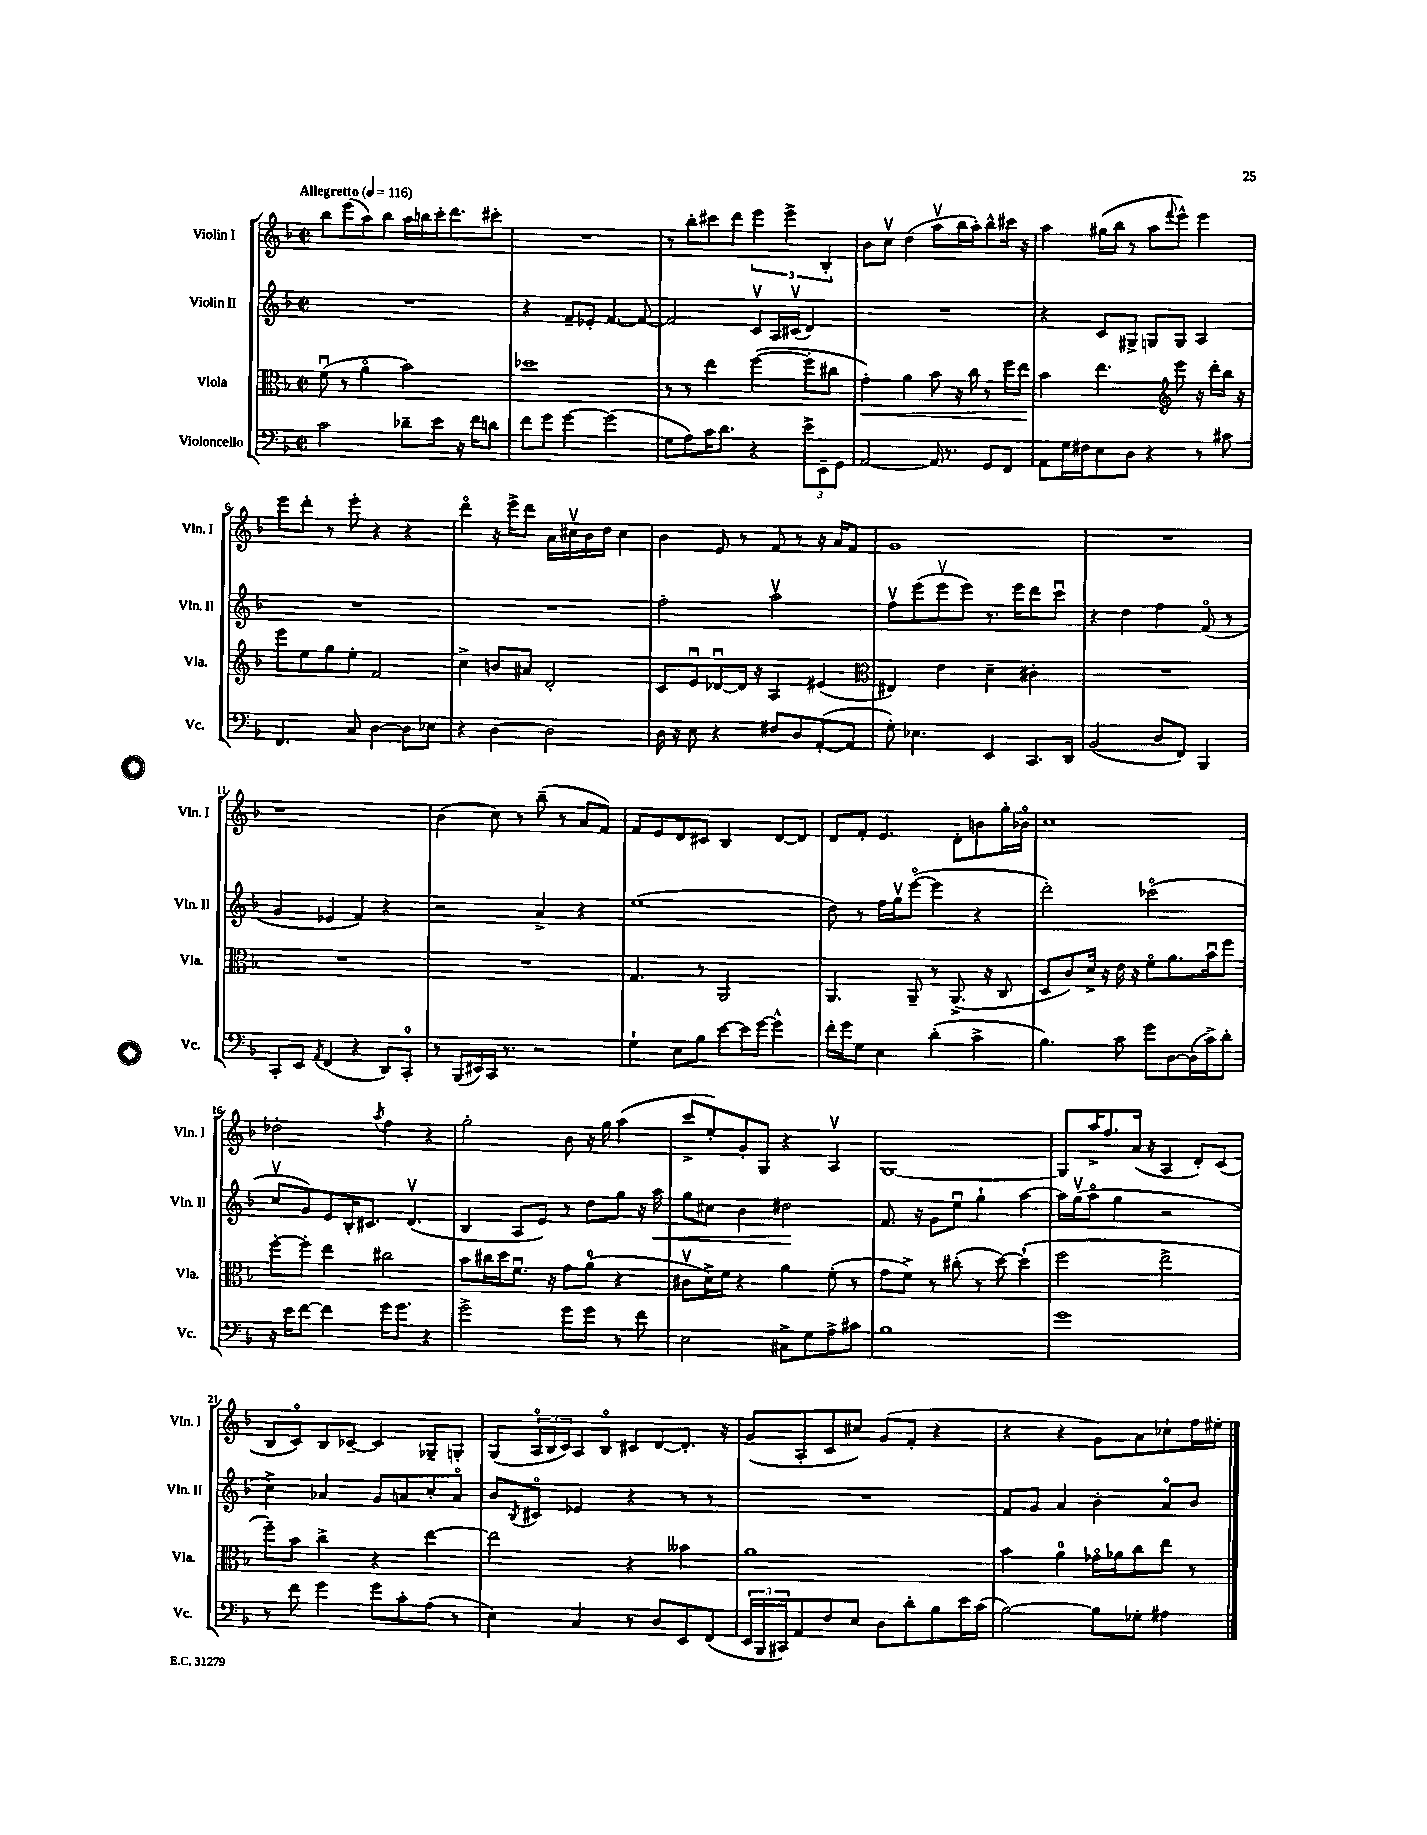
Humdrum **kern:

**kern	**kern	**kern	**kern
*staff4	*staff3	*staff2	*staff1
*clefF4	*clefC3	*clefG2	*clefG2
*k[b-]	*k[b-]	*k[b-]	*k[b-]
*M2/2	*M2/2	*M2/2	*M2/2
*met(c|)	*met(c|)	*met(c|)	*met(c|)
*MM116	*MM116	*MM116	*MM116
2c\	(8fu\	1r	8bb-\L
.	8r	.	(8eee\
.	4ao\	.	8aa\)
.	.	.	8bb-\J
8d-~\L	2b-\)	.	16aa\LL
.	.	.	16bb\
8e\J	.	.	16ccc'\J
.	.	.	8.ddd\
16r	.	.	.
16f\LK	.	.	.
8d\J	.	.	8ccc#'\J
=	=	=	=
8f\L	1dd-	4r	1r
8g\J	.	.	.
[4g\	.	8f~/L	.
.	.	8e-'/J	.
(2g\]	.	[4.f/	.
.	.	8f/_	.
=	=	=	=
8G\L	8r	2f/]	8r
8A\)	8r	.	8bb-'\L
16c\K	4ee\	.	8ccc#\
8.d\J	.	.	.
.	.	.	8ddd\J
4r	([4ff\	8cv/L	6eee\
.	.	16A/L	.
.	.	.	6eee^\
.	.	(16c#v/JJ	.
12e^\L	8ff'\]L	4d/)	.
12EE~\	.	.	6B-'/
.	8cc#\J	.	.
12GG\J	.	.	.
=	=	=	=
[2AA/	4g'\)	1r	8b-\L
.	.	.	8ccv\J
.	4a\	.	(4dd\
16AA/]	8b-\	.	8aav\L
8.r	.	.	.
.	16r	.	16bb-\L
.	16cc\	.	16aa'\J)
8GG/L	8r	.	8bb-^^\
8FF/J	16ff\LL	.	16ccc#\Jk
.	16ee\JJ	.	16r
=	=	=	=
8AA\L	4b-\	4r	4aa\
16G\L	.	.	.
16F#\J	.	.	.
8E\	4.ee\	8c/L	(16gg#\LL
.	.	.	16bb-\JJ
8D\J	.	8G#^/J	8r
4r	.	8G/L	8aa\L
*	*clefG2	*	*
.	.	.	8qqfff/
.	8eee\	8G/J	8eee^^\J)
8r	16r	4A/	4eee\
.	16ddd'\LL	.	.
8c#\	16bb-\JJ	.	.
.	16r	.	.
=	=	=	=
4.FF/	8eee\L	1r	8eee\L
.	8ee\	.	8ddd'\J
.	8gg\	.	8r
8C/	8ee'\J	.	8eee'\
[4D\	2f/	.	4r
8D\]L	.	.	4r
8E-\J	.	.	.
=	=	=	=
4r	4cc^\	1r	4dddo\
[4D\	8b/L	.	16r
.	.	.	16eee^\LK
.	8a#/J	.	8ddd\J
2D\]	2d'/	.	16a\LL
.	.	.	16cc#v\
.	.	.	16b-\
.	.	.	16dd\JJ
.	.	.	4cc#\
=	=	=	=
16D\	8c/L	2ff'\	4b-\
16r	.	.	.
8E\	8eu/	.	.
4r	[8d-u/	.	8e/
.	16d-/]Jk	.	8r
.	16r	.	.
8F#/L	4A/	2aav\	8f/
8D/	.	.	8r
([8AA'/	(4e#/	.	16r
.	.	.	16a/LK
8AA/]J	.	.	8f/J
=	=	=	=
*	*clefC3	*	*
8G'\)	4E#/)	8ffv\L	1g
4.E-\	.	(8eee\	.
.	4e\	8eeev\	.
.	.	8eee\J)	.
4EE/	4d~\	8.r	.
.	.	16eee\LK	.
8.CC/L	4c#'\	8ddd\	.
.	.	8cccu\J	.
16DD/Jk	.	.	.
=	=	=	=
(2BB-/	1r	4r	1r
.	.	4dd\	.
8D/L	.	4ff\	.
8FF/J)	.	.	.
4BBB-/	.	(8fo/	.
.	.	8r	.
=	=	=	=
8CC'/L	1r	4g/	1r
8EE/J	.	.	.
8qAA/	.	.	.
(4FF/	.	4e-/	.
4r	.	4f/)	.
8DD/L)	.	4r	.
8CC'/J	.	.	.
=	=	=	=
8r	1r	2r	(4b-\
(16BBB-/LL	.	.	.
16EE#/)	.	.	.
16CC/JJ	.	.	8cc\)
8.r	.	.	.
.	.	.	8r
2r	.	4a^/	(8bb-~\
.	.	.	8r
.	.	4r	8a/L
.	.	.	8f/J)
=	=	=	=
4G`\	4.G/	(1ee	8f/L
.	.	.	8e/
8E\L	.	.	8d/
8B-\J	8r	.	8c#/J
[8e\L	2AA/	.	4B-/
16e\]L	.	.	.
[16g\JJ	.	.	.
4g^^\]	.	.	[8d/L
.	.	.	8d/]J
=	=	=	=
16f'\LL	4.AA/	8dd\)	8d/L
16g\J	.	.	.
8G\J	.	8r	8f'/J
4E\	.	16ff\LL	4.e/
.	.	16ggv\J	.
.	8AA~/	([8eeeo\J	.
(4d'\	8r	4eee\]	.
.	(8.AA^/	.	8d'\L
4c^\	.	4r	8b\
.	16r	.	.
.	8C/	.	16gg'\L
.	.	.	16b-o\JJ
=	=	=	=
4.B-\)	8D/L	2ddd'\)	1cc
.	8c/)	.	.
.	16d^/Jk	.	.
.	16r	.	.
8c\	16e\	.	.
.	16r	.	.
8g\L	8fo\L	(2ccc-o\	.
[8D\	8.a\	.	.
(16D\]L	.	.	.
16c^\J)	16b-u\k	.	.
8d'\J	8ff\J	.	.
=	=	=	=
16r	[8ff'\L	8ccv/L	2dd-'\
16e\LK	.	.	.
[8f\J	8ff'\]J	8g/)	.
4f\]	4ee\	8e/	.
.	.	16B-'/K	.
.	.	8.c#/J	.
.	.	.	8qaa/
16g\LK	2cc#\	.	4ff\
8.g\J	.	.	.
.	.	(4.dv/	.
4r	.	.	4r
=	=	=	=
2g^\	8b-\L	4B-/	2gg'\
.	16cc#\L	.	.
.	16dd\J	.	.
.	8.fu\J	8A/L	.
.	.	8e/J)	.
.	16r	.	.
8g\L	8g\L	8r	8b-\
8g\J	(8a\J	8dd\L	16r
.	.	.	16gg\
8r	4r	8gg\J	(4aa\
8f\	.	16r	.
.	.	16aa\	.
=	=	=	=
2E\	8c#v\L	8gg\L	8ccc^/L
.	16d^\L)	8cc#\J	8ee'/)
.	16f\JJ	.	.
.	4r	4b-\	8g'/
.	.	.	8G/J
8C#^\L	4a\	2dd#\	4r
8G\	.	.	.
8A^\	(8f'\	.	4Av/
8c#\J	8r	.	.
=	=	=	=
1B-	8g\L	8.f/	[1G
.	8f^\J)	.	.
.	.	16r	.
.	8r	8g\L	.
.	(8cc#'\	8eeu\J	.
.	8r	4gg`\	.
.	[8dd\)	.	.
.	(4dd`\]	[4aa\	.
=	=	=	=
1g	2ff\	16aa\]LL	8G/]L
.	.	(16ggv\J	.
.	.	8aao\J	16aa^/K
.	.	.	8.ff/
.	.	4gg\	.
.	.	.	(16a/Jk
.	.	.	16r
.	2ee^\	2r	4A/
.	.	.	8d'/L)
.	.	.	(8c/J
=	=	=	=
8r	8ff~\L)	4cc^\)	8B-/L
8f\	8b-\J	.	8co/)
4g\	4cc^\	4a-/	8B-/
.	.	.	[8c-~/J
8g\L	4r	8g/L	4c-/]
8c'\	.	8a/	.
(8A\J	[4ee\	8cc'/	8G-~/L
8r	.	8ao/J	8G'/J
=	=	=	=
4E\)	2ee\]	8b-/L	(8G/L
.	.	8qB-/	.
.	.	8c#o/J	24Ao/L
.	.	.	24B-/
.	.	.	24c/J)
4C/	.	4e-/	8A/
.	.	.	8B-o/J
8r	4r	4r	8c#/L
8D/L	.	.	[8d/
8EE/	4b--\	8r	8.d'/]J
(8FF/J	.	8r	.
.	.	.	16r
=	=	=	=
24EE/LL	1a	1r	(8g/L
24BBB-/	.	.	.
24CC#/J)	.	.	.
8AA/	.	.	8A'/
8F/	.	.	8c/
8E/J	.	.	8cc#/J)
8D\L	.	.	(8g/L
8d'\	.	.	8f'/J
8B-\	.	.	4r
16e\L	.	.	.
(16c\JJ	.	.	.
=	=	=	=
[2B-\)	4b-\	8f/L	4r
.	.	8g/J	.
.	4a\	4a/	4r
8B-\]L	16g-o\LL	4b-'\	8g\L)
.	16a-\J	.	.
8G-'\J	8cc\	.	8a\
4A#\	8ee\J	8ao/L	8cc-`\
.	8r	8b-/J	16ff\L
.	.	.	16ee#'\JJ
==	==	==	==
*-	*-	*-	*-
